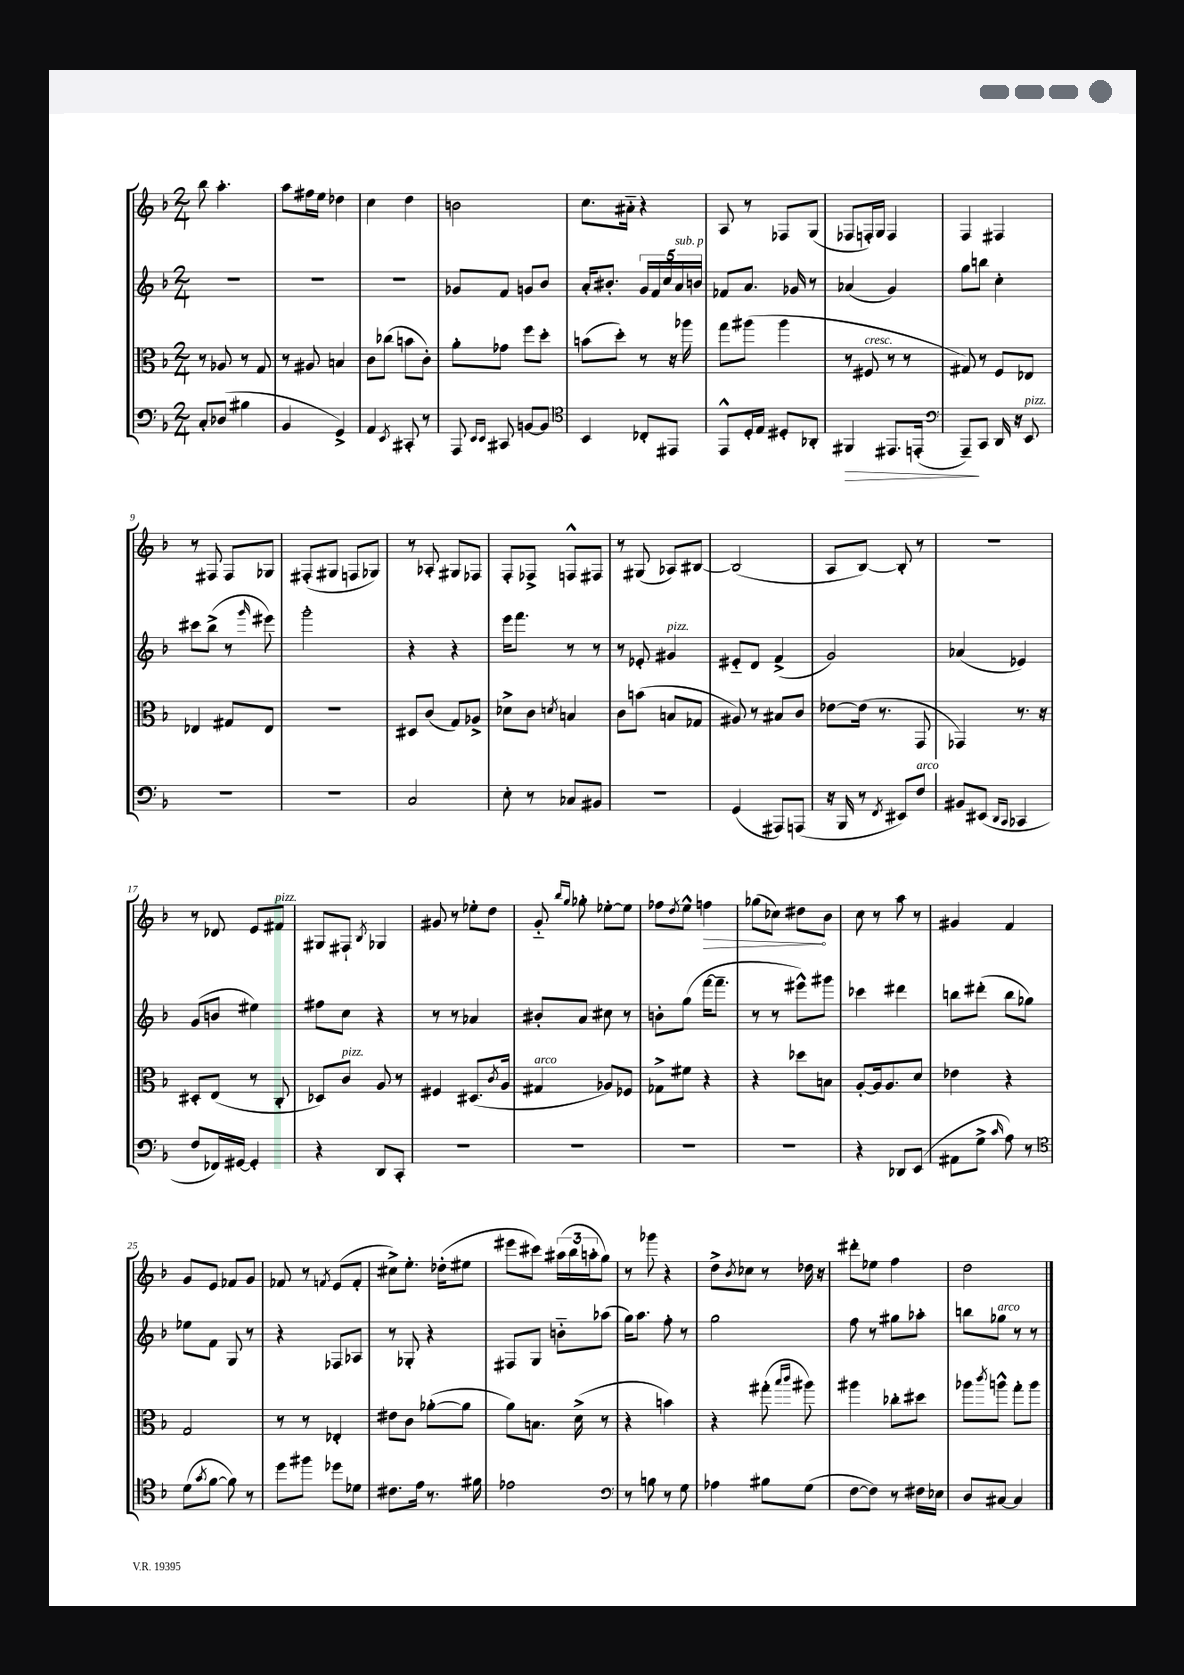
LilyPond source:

<<
\new StaffGroup <<
\new Staff = "s0" {
    \clef treble \key f \major \numericTimeSignature \time 2/4
    bes''8 a''4.-. |
    a''8 fis''16 e''16 des''4 |
    c''4 d''4 |
    b'2 |
    c''8. ais'16-_ r4 |
    a8 r8 fes8 g8( |
    fes8 f16-.) g16 f4 |
    f4 fis4 |
    r8 fis8 fis8 ges8 |
    fis8-.( gis8 f8 ges8) |
    r8 aes8-. gis8 fes8 |
    f8-. fes8-> f8-^ fis8 |
    r8 gis8( aes8) bis8~ |
    bis2( |
    a8 bes8~) bes8-. r8 |
    r2 |
    r8 des'8 e'8 fis'8^\markup { \italic "pizz." } |
    gis8 fis8-! \acciaccatura { bes8 } ges4 |
    gis'8 r8 ees''8-. d''8 |
    g'8-_ \grace { bes''16 g''16 } ges''8-. ees''8~-. ees''8 |
    fes''8 \acciaccatura { d''8 } e''8-^ \once \override Hairpin.circled-tip = ##t f''4\> |
    ges''8( ces''8) dis''8\! bes'8 |
    c''8 r8 a''8 r8 |
    gis'4 f'4 |
    g'8 e'8 fes'8 g'8 |
    fes'8 r8 \acciaccatura { f'8 } e'8( f'8-. |
    cis''8->) e''8.-. des''16-.( eis''8 |
    eis'''8 cis'''8) \tuplet 3/2 { ais''16( bes''16 a''16-. } g''8) |
    r8 ges'''8 r4 |
    d''8-> \acciaccatura { bes'8 } ces''8 r8 des''16 r16 |
    dis'''8-. ees''8 f''4 |
    d''2 \bar "|." |
}
\new Staff = "s1" {
    \clef treble \key f \major \numericTimeSignature \time 2/4
    R2 |
    R2 |
    R2 |
    ges'8 f'8 g'8 bes'8 |
    a'16-. bis'8.-. \tuplet 5/4 { g'16 f'16 c''16 a'16^\markup { \italic "sub. p" } b'16 } |
    fes'8 a'8. ges'16 r8 |
    aes'4( g'4) |
    g''8 b''8 c''4-. |
    cis'''8 bes''8->( r8 \grace { g'''16 } eis'''8) |
    g'''2-. |
    r4 r4 |
    e'''16 f'''8. r8 r8 |
    r8 ees'8-. gis'4^\markup { \italic "pizz." } |
    eis'8-_ d'8 f'4->( |
    g'2) |
    aes'4( ees'4) |
    g'8( b'8 eis''4) |
    fis''8 c''8 r4 |
    r8 r8 aes'4 |
    bis'8-. a'8 cis''8 r8 |
    b'8-. g''8( f'''16~ f'''8.-- |
    r8 r8 eis'''8-^) gis'''8 |
    ces'''4 dis'''4 |
    b''8 dis'''8-.( b''8 ges''8) |
    ees''8 f'8 g8 r8 |
    r4 fes8 aes8 |
    r8 ges8-. r4 |
    fis8 g8 b'8-_ aes''8( |
    g''16) a''8. f''8-. r8 |
    g''2 |
    f''8 r8 gis''8 aes''8-. |
    b''8 ges''8^\markup { \italic "arco" } r8 r8 \bar "|." |
}
\new Staff = "s2" {
    \clef alto \key f \major \numericTimeSignature \time 2/4
    r8 aes8 r8 g8 |
    r8 ais8 b4 |
    c'8 ces''8( b'8 c'8-.) |
    a'8-. ges'8 f''8 d''8-. |
    b'8( d''8-.) r8 r16 aes''16 |
    g''8 ais''8( ais''4 |
    r8 fis8^\markup { \italic "cresc." } r8 r8 |
    gis8) r8 f8 ees8 |
    ees4 gis8 ees8 |
    r2 |
    dis8 c'8( g8) aes8-> |
    des'8-> c'8 \acciaccatura { d'8 } b4 |
    c'8 b'8( b8 ges8 |
    ais8) r8 bis8 c'8 |
    ees'8~ ees'16( r8. g,8 |
    ges,4) r8. r16 |
    dis8-. e8( r8 c8-. |
    des8) c'8^\markup { \italic "pizz." } a8 r8 |
    fis4 dis8.( \acciaccatura { c'8 } a16 |
    gis4^\markup { \italic "arco" } aes8) fes8 |
    ges8-> fis'8 r4 |
    r4 des''8 b8 |
    a8~-. a16 a8. d'8 |
    ees'4 r4 |
    g2 |
    r8 r8 ees4-. |
    eis'8 c'8 aes'8~-.( aes'8 |
    a'8) b8. d'16->( r8 |
    r4 b'4) |
    r4 gis''8-.( \grace { bes''16 c'''16 } ais''8) |
    ais''4 ces''8-. dis''8 |
    aes''8 \acciaccatura { c'''8 } a''8-^ g''8-. a''8 \bar "|." |
}
\new Staff = "s3" {
    \clef bass \key f \major \numericTimeSignature \time 2/4
    c8-. des8( bis4 |
    bes,4 g,4->) |
    a,4 \acciaccatura { e,8 } cis,8-. r8 |
    a,,8 \grace { e,16 e,16 } cis,8 b,8~ b,8 |
    \clef tenor bes,4 ces8-. eis,8 |
    e,8-^ d16-. e16 dis8-. aes,8-. |
    fis,4\> eis,8. e,16-.( |
    \clef bass a,,8--\!) c,8 d,16 r16 e,8^\markup { \italic "pizz." } |
    R2 |
    R2 |
    c2 |
    e8-. r8 ces8 bis,8 |
    R2 |
    g,4( ais,,8) a,,8( |
    r16 bes,,16 r8 \acciaccatura { f,8 } eis,8) f8^\markup { \italic "arco" } |
    bis,8 eis,8( \grace { d,16 c,16 } ces,4 |
    f8 fes,16) gis,16~ gis,4-. |
    r4 d,8 c,8-. |
    R2 |
    R2 |
    R2 |
    R2 |
    r4 des,8 e,8( |
    ais,8 g8-> \grace { c'16 } a8) r8 |
    \clef tenor d'8( \acciaccatura { g'8 } f'8~ f'8) r8 |
    d''8 fis''8 des''8 des'8 |
    cis'8. e'16 r8. fis'16 |
    ees'2 |
    \clef bass r8 b8 r8 g8 |
    aes4 bis8 g8( |
    f8~ f8) r8 fis16 ees16 |
    d8 cis8~ cis4 \bar "|." |
}
>>
>>
